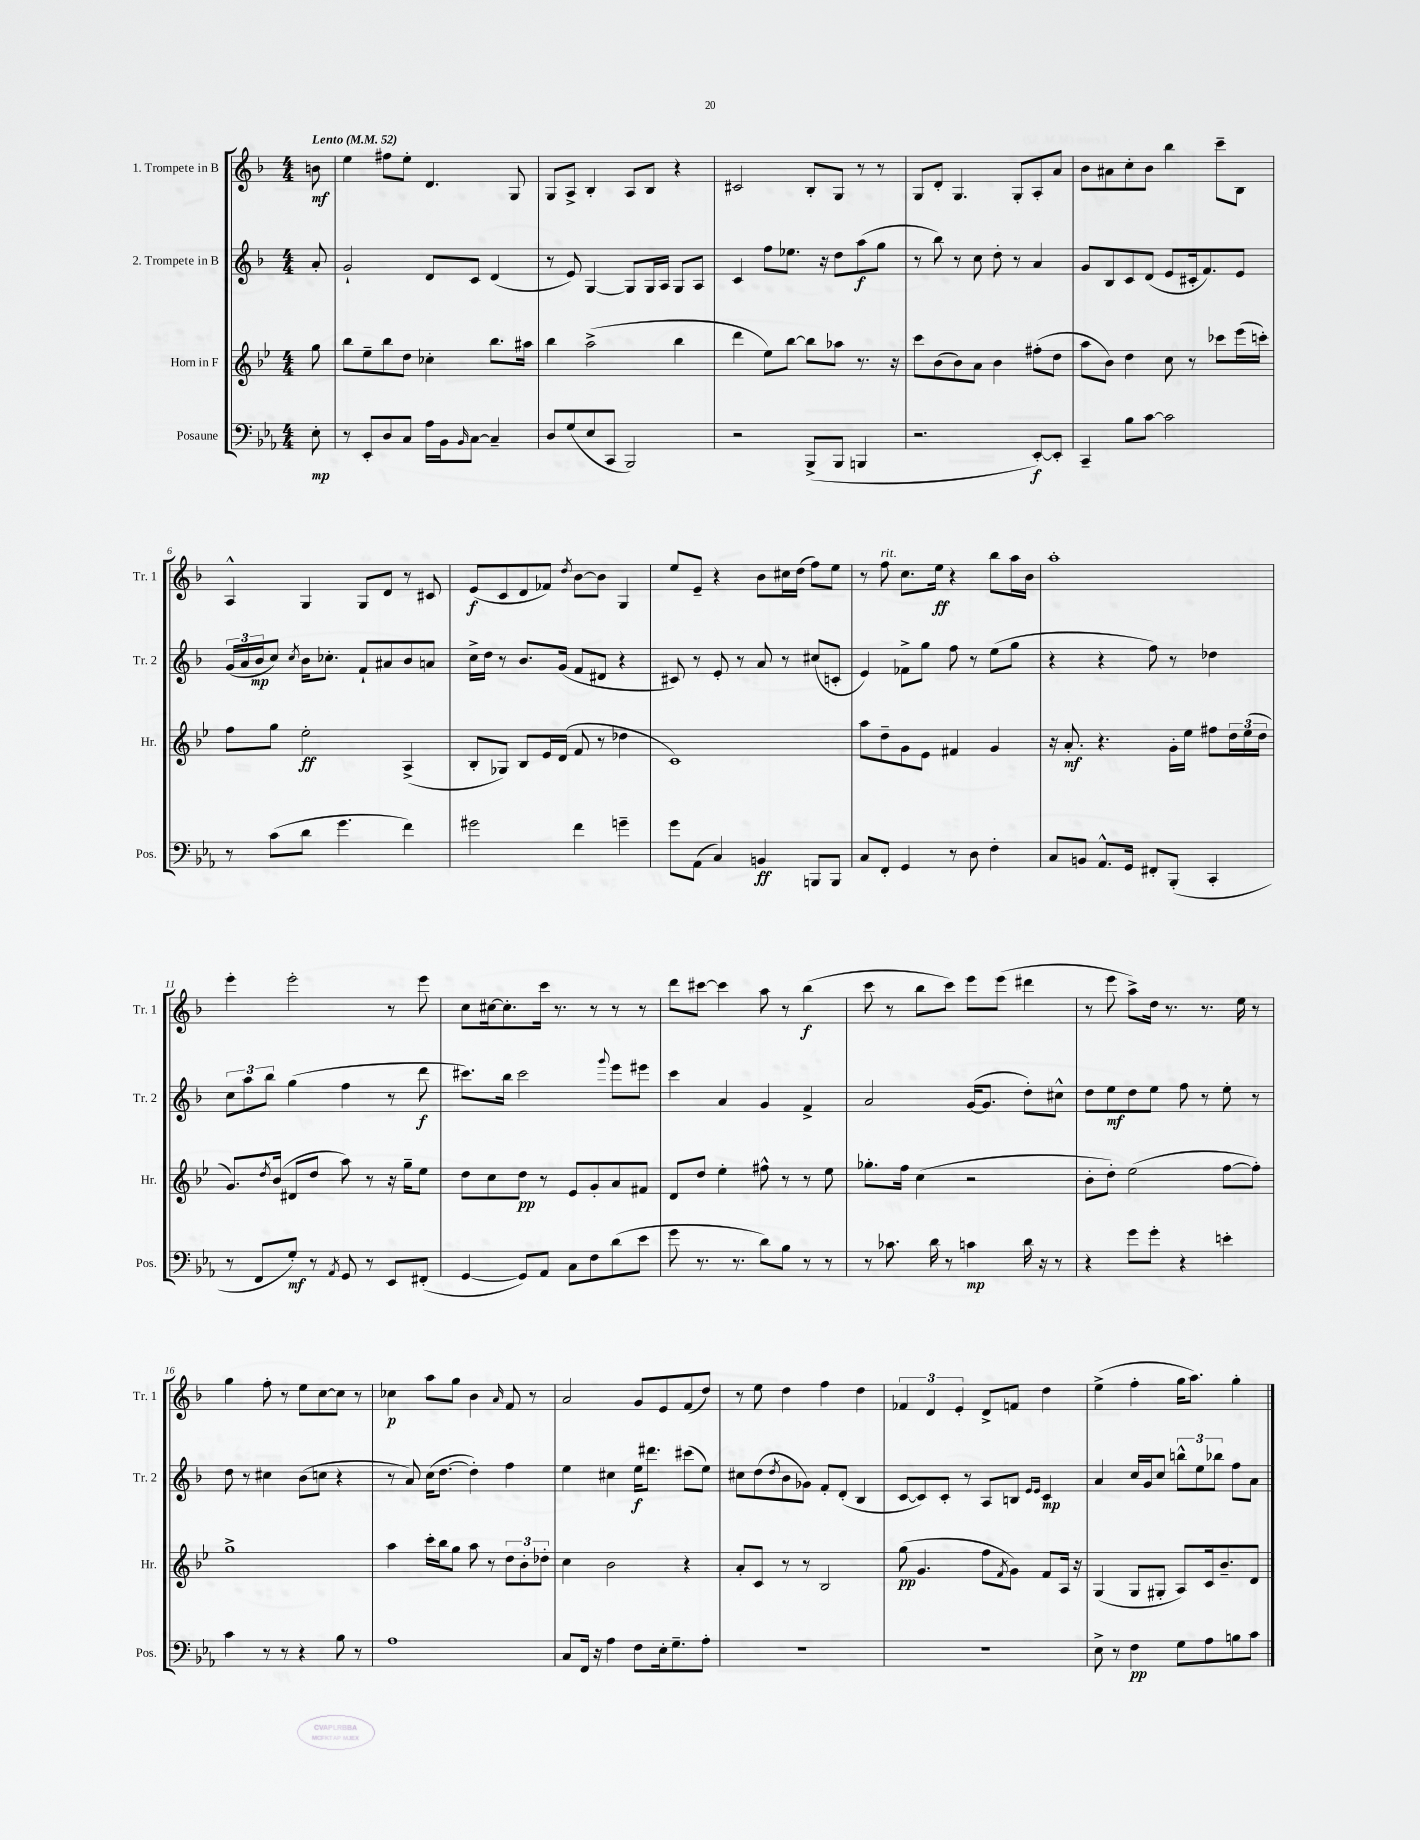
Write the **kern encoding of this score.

**kern	**dynam	**kern	**dynam	**kern	**dynam	**kern	**dynam
*part4	*part4	*part3	*part3	*part2	*part2	*part1	*part1
*staff4	*staff4	*staff3	*staff3	*staff2	*staff2	*staff1	*staff1
*I"Posaune	*	*I"Horn in F	*	*I"2. Trompete in B	*	*I"1. Trompete in B	*
*I'Pos.	*	*I'Hr.	*	*I'Tr. 2	*	*I'Tr. 1	*
*clefF4	*	*clefG2	*	*clefG2	*	*clefG2	*
*k[b-e-a-]	*	*k[b-e-]	*	*k[b-]	*	*k[b-]	*
*M4/4	*	*M4/4	*	*M4/4	*	*M4/4	*
*MM52	*	*MM52	*	*MM52	*	*MM52	*
=	=	=	=	=	=	=	=
!	!	!	!	!	!	!LO:TX:a:B:t=Lento	!
8E-'\	mp	8gg\	.	8a'/	.	8bn\	mf
=1	=1	=1	=1	=1	=1	=1	=1
8r	.	8bb-\L	.	2g`/	.	4ee\	.
8EE-'/L	.	8ee-~\	.	.	.	.	.
8D/	.	8bb-\	.	.	.	8ff#X\L	.
8C/J	.	8dd\J	.	.	.	8ee'\J	.
16A-\LL	.	4cc-X'\	.	8d/L	.	4.d/	.
16BB-\J	.	.	.	.	.	.	.
16qqBB-/	.	.	.	.	.	.	.
[8C\J	.	.	.	8c/J	.	.	.
4C~/]	.	8.bb-\L	.	(4d/	.	.	.
.	.	.	.	.	.	8G/	.
.	.	16aa#X\Jk	.	.	.	.	.
=2	=2	=2	=2	=2	=2	=2	=2
8D/L	.	4bb-\	.	8r	.	8G/L	.
(8G/	.	.	.	8e/)	.	8A^/J	.
8E-/	.	(2aa^\	.	[4G/	.	4B-'/	.
8CC/J	.	.	.	.	.	.	.
2BBB-/)	.	.	.	8G/L]	.	8A/L	.
.	.	.	.	16G/L	.	8B-/J	.
.	.	.	.	16A/JJ	.	.	.
.	.	4bb-\	.	8G/L	.	4r	.
.	.	.	.	8A/J	.	.	.
=3	=3	=3	=3	=3	=3	=3	=3
2r	.	4ddd\	.	4c/	.	2c#X/	.
.	.	8ee-\L)	.	8ff\L	.	.	.
.	.	[8bb-\J	.	8.ee-X\J	.	.	.
(8BBB-^/L	.	8bb-\L]	.	.	.	8B-'/L	.
.	.	.	.	16r	.	.	.
8BBB-/J	.	8aa-X\J	.	8dd\L	.	8G/J	.
4BBBn/	.	8.r	.	(8aa\	f	8r	.
.	.	.	.	8gg\J	.	8r	.
.	.	16r	.	.	.	.	.
=4	=4	=4	=4	=4	=4	=4	=4
2.r	.	8ccc\L	.	8r	.	8G/L	.
.	.	(8b-\	.	8bb-\)	.	8d'/J	.
.	.	8b-\)	.	8r	.	4.G/	.
.	.	8a\J	.	8cc\	.	.	.
.	.	4b-\	.	8dd'\	.	.	.
.	.	.	.	8r	.	8G'/L	.
[8EE-'/L)	f	(8ff#X'\L	.	4a/	.	8A'/	.
8EE-'/J]	.	8dd\J	.	.	.	8a/J	.
=5	=5	=5	=5	=5	=5	=5	=5
4CC~/	.	8aa\L	.	8g/L	.	8b-\L	.
.	.	8b-\J)	.	8B-/	.	8a#X\	.
8B-\L	.	4dd\	.	8c/	.	8cc'\	.
[8c\J	.	.	.	(8d/J	.	8b-\J	.
2c\]	.	8cc\	.	8e/L	.	4bb-\	.
.	.	8r	.	16c#X'/k	.	.	.
.	.	.	.	8.f/)	.	.	.
.	.	8ccc-X\L	.	.	.	8ccc~\L	.
.	.	(16eee-\L	.	8e/J	.	8B-\J	.
.	.	16cccn'\JJ)	.	.	.	.	.
!!LO:LB:g=z
=6	=6	=6	=6	=6	=6	=6	=6
8r	.	8ff\L	.	(24g/LL	.	4A^^/	.
.	.	.	.	24a/	.	.	.
.	.	.	.	24b-/J	mp	.	.
(8c\L	.	8gg\J	.	8cc/J)	.	.	.
.	.	.	.	8qcc/	.	.	.
8d\J	.	2ee-'\	ff	16b-\KL	.	4G/	.
.	.	.	.	8.cc-X'\J	.	.	.
4.g\	.	.	.	.	.	.	.
.	.	.	.	8f`/L	.	8G/L	.
.	.	.	.	8a#X/	.	8d/J	.
4f\)	.	(4A^/	.	8b-/	.	8r	.
.	.	.	.	8an/J	.	8c#X/	.
=7	=7	=7	=7	=7	=7	=7	=7
2g#X\	.	8B-'/L	.	16cc^\LL	.	(8e/L	f
.	.	.	.	16dd\JJ	.	.	.
.	.	8G-X/J)	.	8r	.	8c/	.
.	.	8B-/L	.	8.b-/L	.	8d/	.
.	.	16e-/L	.	.	.	8f-X/J)	.
.	.	(16d/JJ	.	(16g/Jk	.	.	.
.	.	.	.	.	.	8qdd/	.
4f\	.	8f/	.	8f/L	.	[8b-\L	.
.	.	8r	.	8d#X/J	.	8b-\J]	.
4gn~\	.	4dd-X\	.	4r	.	4G/	.
=8	=8	=8	=8	=8	=8	=8	=8
8g\L	.	1c)	.	8c#X/)	.	8ee/L	.
(8AA-\J	.	.	.	8r	.	8e~/J	.
4C/)	.	.	.	8e'/	.	4r	.
.	.	.	.	8r	.	.	.
4BBn/	ff	.	.	8a/	.	8b-\L	.
.	.	.	.	8r	.	16cc#X\L	.
.	.	.	.	.	.	(16dd\JJ	.
8BBBn/L	.	.	.	(8cc#X/L	.	8ff\L)	.
8BBB/J	.	.	.	8cn'/J	.	8ee\J	.
=9	=9	=9	=9	=9	=9	=9	=9
8C/L	.	8aa\L	.	4e/)	.	8r	.
!	!	!	!	!	!	!LO:TX:a:i:t=rit.	!
8FF'/J	.	8dd~\	.	.	.	8ff\	.
4GG/	.	8g\	.	8f-X^\L	.	8.cc\L	.
.	.	8e-\J	.	8gg\J	.	.	.
.	.	.	.	.	.	16ee\Jk	ff
8r	.	4f#X/	.	8ff\	.	4r	.
8D\	.	.	.	8r	.	.	.
4F'\	.	4g/	.	(8ee\L	.	8bb-\L	.
.	.	.	.	8gg\J	.	16aa\L	.
.	.	.	.	.	.	16b-\JJ	.
=10	=10	=10	=10	=10	=10	=10	=10
8C/L	.	16r	.	4r	.	1aa'	.
.	.	8.a'/	mf	.	.	.	.
8BBn/J	.	.	.	.	.	.	.
8.AA-^^/L	.	4.r	.	4r	.	.	.
16GG/Jk	.	.	.	.	.	.	.
8FF#X'/L	.	.	.	8ff\)	.	.	.
(8BBB-'/J	.	16g'\LL	.	8r	.	.	.
.	.	16ee-\JJ	.	.	.	.	.
4CC'/	.	8ff#X\L	.	4dd-X\	.	.	.
.	.	24dd\L	.	.	.	.	.
.	.	(24ee-\	.	.	.	.	.
.	.	24dd\JJ	.	.	.	.	.
!!LO:LB:g=z
=11	=11	=11	=11	=11	=11	=11	=11
8r	.	8.g/L)	.	12cc\L	.	4eee'\	.
.	.	.	.	12aa\	.	.	.
8FF/L	.	.	.	.	.	.	.
.	.	.	.	12bb-\J	.	.	.
.	.	8qdd/	.	.	.	.	.
.	.	(16b-/Jk	.	.	.	.	.
8G'/J)	mf	8d#X/L	.	(4gg\	.	2eee'\	.
8r	.	8dd/J	.	.	.	.	.
8qAA-/	.	.	.	.	.	.	.
8GG/	.	8aa\)	.	4ff\	.	.	.
8r	.	8r	.	.	.	.	.
8EE-/L	.	16r	.	8r	.	8r	.
.	.	16gg~\KL	.	.	.	.	.
(8FF#X'/J	.	8ee-\J	.	8ddd\	f	8eee\	.
=12	=12	=12	=12	=12	=12	=12	=12
[4GG/	.	8dd\L	.	8.ccc#X\L)	.	8cc\L	.
.	.	8cc\	.	.	.	[16cc#X\k	.
.	.	.	.	16bb-\Jk	.	8.cc#'\]	.
8GG/L])	.	8dd\J	pp	2ccc#\	.	.	.
8AA-/J	.	8r	.	.	.	16ccc\Jk	.
.	.	.	.	.	.	8.r	.
8C\L	.	8e-/L	.	.	.	.	.
8F\	.	8g'/	.	.	.	8r	.
.	.	.	.	8qqggg/	.	.	.
(8d\	.	8a/	.	8eee\L	.	8r	.
8e-\J	.	8f#X/J	.	8eee#X\J	.	8r	.
=13	=13	=13	=13	=13	=13	=13	=13
8g\	.	8d/L	.	4ccc\	.	8ddd\L	.
8.r	.	8dd/J	.	.	.	[8ccc#X\J	.
.	.	4ee-'\	.	4a/	.	4ccc#\]	.
8.r	.	.	.	.	.	.	.
8d\L)	.	8ff#X^^\	.	4g/	.	8aa\	.
8B-\J	.	8r	.	.	.	8r	.
8r	.	8r	.	4f^/	.	(4bb-\	f
8r	.	8ee-\	.	.	.	.	.
=14	=14	=14	=14	=14	=14	=14	=14
8r	.	8.gg-X'\L	.	2a/	.	8ccc\	.
8.c-X\	.	.	.	.	.	8r	.
.	.	16ff\Jk	.	.	.	.	.
.	.	(4cc\	.	.	.	8bb-\L	.
16d\	.	.	.	.	.	.	.
8r	.	.	.	.	.	8ccc\J)	.
4cn\	mp	2r	.	([16g/KL	.	8eee\L	.
.	.	.	.	8.g/J]	.	.	.
.	.	.	.	.	.	(8eee\J	.
16d\	.	.	.	8dd'\L)	.	4ddd#X\	.
16r	.	.	.	.	.	.	.
8r	.	.	.	8cc#X^^\J	.	.	.
=15	=15	=15	=15	=15	=15	=15	=15
4r	.	8b-'\L	.	8dd\L	.	8r	.
.	.	8dd'\J)	.	8ee\	mf	8eee\	.
8g\L	.	(2ee-\	.	8dd\	.	8aa^\L)	.
8g'\J	.	.	.	8ee\J	.	16dd\Jk	.
.	.	.	.	.	.	8.r	.
4r	.	.	.	8ff\	.	.	.
.	.	.	.	8r	.	8.r	.
4en'\	.	[8ff\L	.	8ee'\	.	.	.
.	.	.	.	.	.	16ee\	.
.	.	8ff'\J])	.	8r	.	8r	.
!!LO:LB:g=z
=16	=16	=16	=16	=16	=16	=16	=16
4c\	.	1gg^	.	8dd\	.	4gg\	.
.	.	.	.	8r	.	.	.
8r	.	.	.	4cc#X\	.	8ff'\	.
8r	.	.	.	.	.	8r	.
4r	.	.	.	(8b-\L	.	8ee\L	.
.	.	.	.	8ccn\J	.	[8cc\	.
8B-\	.	.	.	4r	.	8cc\J]	.
8r	.	.	.	.	.	8r	.
=17	=17	=17	=17	=17	=17	=17	=17
1A-	.	4aa\	.	8r	.	4cc-X\	p
.	.	.	.	8a/)	.	.	.
.	.	16ccc'\LL	.	(16cc\KL	.	8aa\L	.
.	.	16bb-\J	.	[8.dd\J	.	.	.
.	.	8gg\J	.	.	.	8gg\J	.
.	.	8aa\	.	4dd'\])	.	4b-\	.
.	.	8r	.	.	.	.	.
.	.	.	.	.	.	16qqa/	.
.	.	12dd\L	.	4ff\	.	8f/	.
.	.	12b-'\	.	.	.	.	.
.	.	.	.	.	.	8r	.
.	.	12dd-X'\J	.	.	.	.	.
=18	=18	=18	=18	=18	=18	=18	=18
8C/L	.	4cc\	.	4ee\	.	2a/	.
16FF/Jk	.	.	.	.	.	.	.
16r	.	.	.	.	.	.	.
4A-\	.	2b-\	.	4cc#X\	.	.	.
8F\L	.	.	.	16ee\KL	f	8g/L	.
.	.	.	.	8.ddd#X\J	.	.	.
16E-'\k	.	.	.	.	.	8e/	.
8.G~\	.	.	.	.	.	.	.
.	.	4r	.	(8ccc#X\L	.	(8f/	.
8A-'\J	.	.	.	8ee\J)	.	8dd/J)	.
=19	=19	=19	=19	=19	=19	=19	=19
1r	.	8a'/L	.	8cc#X\L	.	8r	.
.	.	8c/J	.	(8dd\	.	8ee\	.
.	.	.	.	8qdd/	.	.	.
.	.	8r	.	8b-\	.	4dd\	.
.	.	8r	.	8g-X\J)	.	.	.
.	.	2B-/	.	8f'/L	.	4ff\	.
.	.	.	.	(8d'/J	.	.	.
.	.	.	.	4B-/	.	4dd\	.
=20	=20	=20	=20	=20	=20	=20	=20
1r	.	(8gg\	pp	[8c/L	.	6f-X/	.
.	.	4.g/	.	8c/])	.	.	.
.	.	.	.	.	.	6d/	.
.	.	.	.	8c'/J	.	.	.
.	.	.	.	.	.	6e'/	.
.	.	.	.	8r	.	.	.
.	.	8ff\L	.	8A/L	.	8d^/L	.
.	.	8qf/	.	.	.	.	.
.	.	8g\J)	.	8Bn/J	.	8fn/J	.
.	.	.	.	16qqe/LL	.	.	.
.	.	.	.	16qqe/JJ	.	.	.
.	.	8f/L	.	4c/	mp	4dd\	.
.	.	16A/Jk	.	.	.	.	.
.	.	16r	.	.	.	.	.
=21	=21	=21	=21	=21	=21	=21	=21
8E-^\	.	(4G/	.	4a/	.	(4ee^\	.
8r	.	.	.	.	.	.	.
4F\	pp	8G/L	.	16cc/LL	.	4ff'\	.
.	.	.	.	16g/J	.	.	.
.	.	8G#X'/J	.	8cc/J	.	.	.
8G\L	.	8A/L)	.	12bbn^^\L	.	16gg\KL	.
.	.	.	.	.	.	8.aa\J)	.
.	.	.	.	12ee\	.	.	.
8A-\	.	16c/k	.	.	.	.	.
.	.	.	.	12bb-X\J	.	.	.
.	.	8.b-~/	.	.	.	.	.
8Bn\	.	.	.	8ff\L	.	4gg'\	.
8c\J	.	8d/J	.	8a\J	.	.	.
==	==	==	==	==	==	==	==
*-	*-	*-	*-	*-	*-	*-	*-
